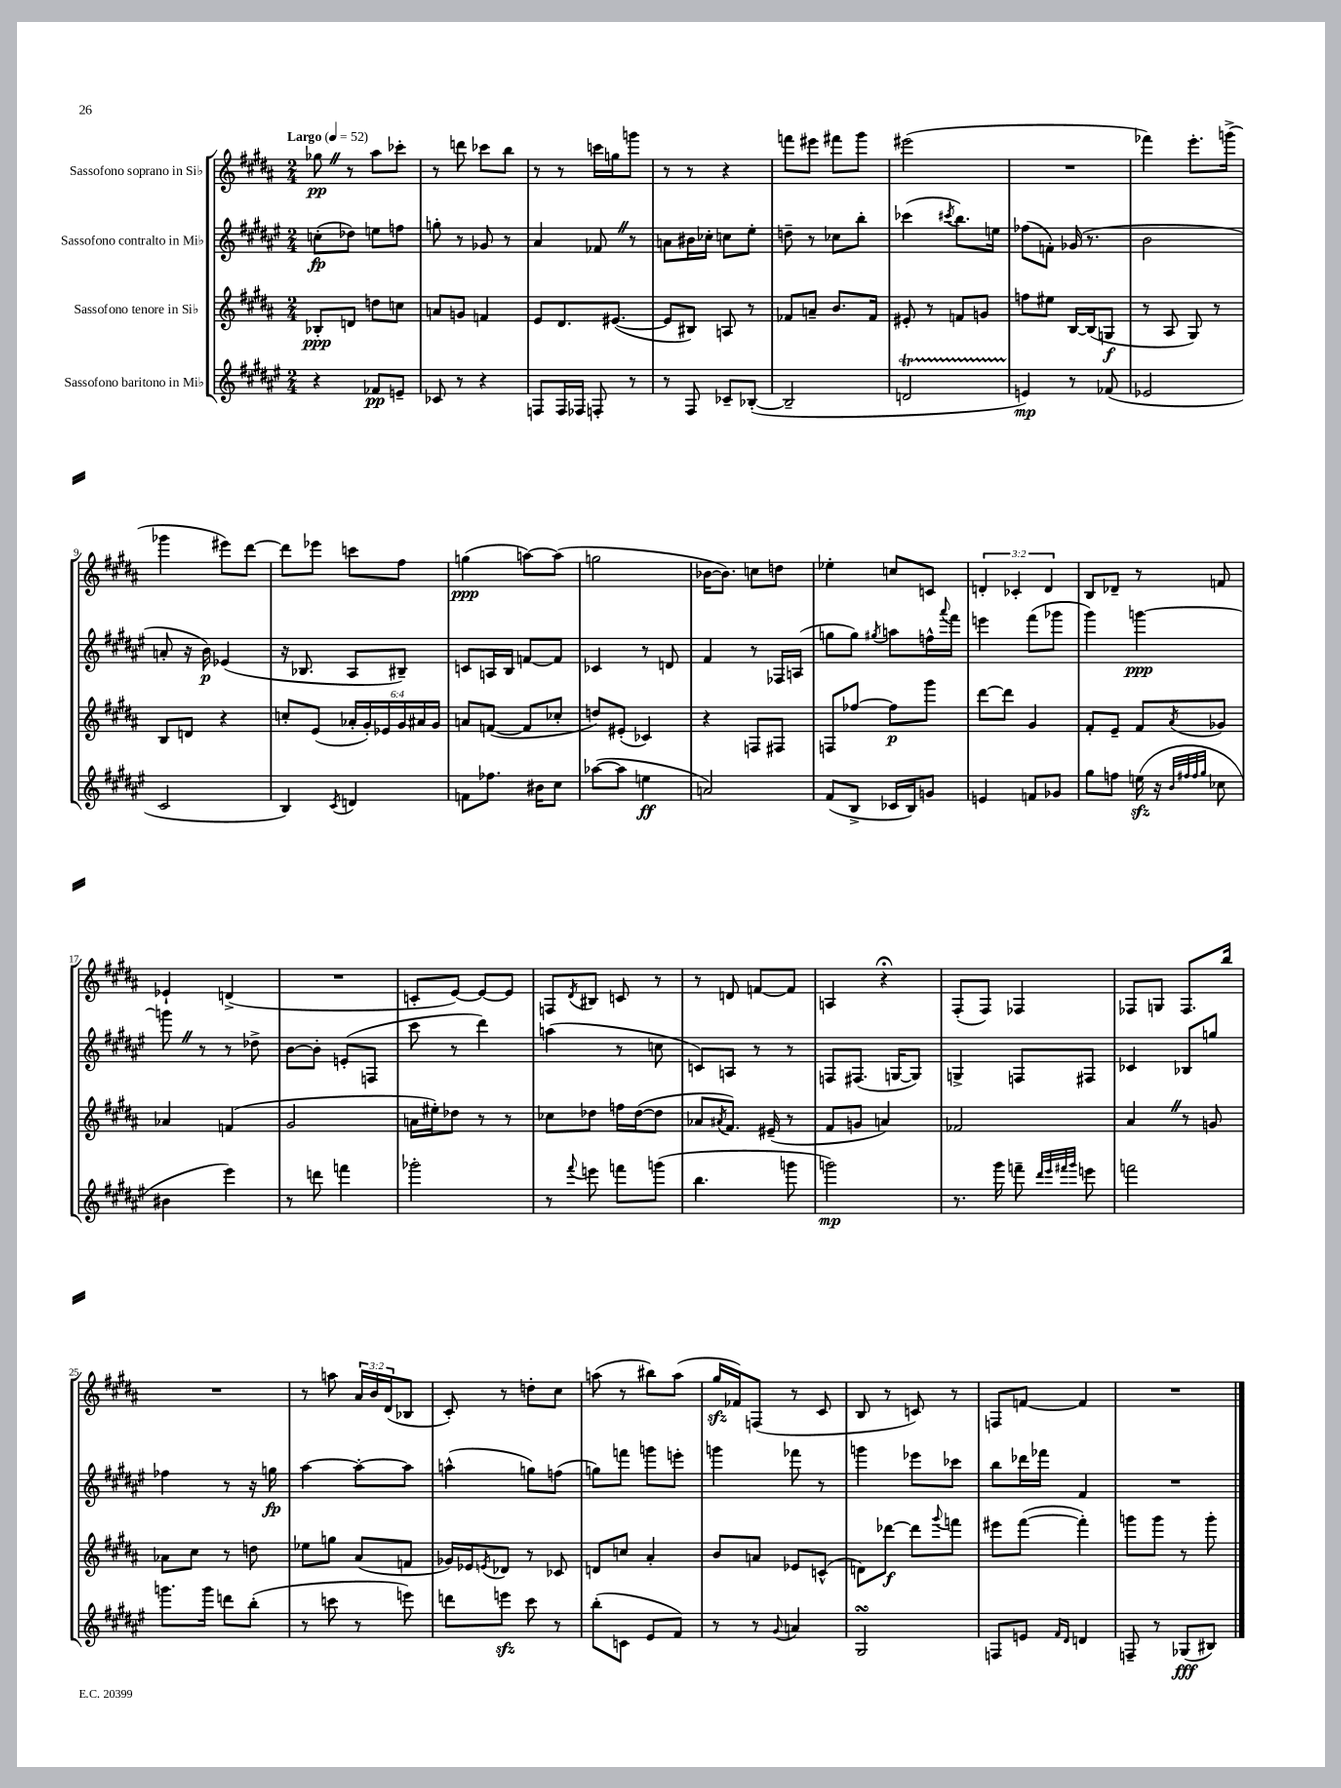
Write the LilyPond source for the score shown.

<<
\new StaffGroup <<
\new Staff = "s0" \with { instrumentName = "Sassofono soprano in Sib" } {
    \clef treble \key b \major \numericTimeSignature \time 2/4 \override Staff.TupletNumber.text = #tuplet-number::calc-fraction-text \tempo "Largo" 4 = 52
    ges''8\pp \once \override BreathingSign.text = \markup { \musicglyph "scripts.caesura.straight" } \breathe r8 ais''8 ces'''8-. |
    r8 d'''8 ces'''8 b''8 |
    r8 r8 c'''16 g''16 g'''8 |
    r8 r8 r4 |
    f'''8 eis'''8 fis'''8 gis'''8 |
    eis'''2( |
    R2 |
    fes'''4) e'''8.-. g'''16->( |
    ges'''4 eis'''8) dis'''8~ |
    dis'''8 ees'''8 c'''8 fis''8 |
    g''4\ppp( a''8~) a''8( |
    g''2 |
    bes'16~ bes'8.) c''8 d''8 |
    ees''4-. c''8 c'8 |
    \tuplet 3/2 { d'4-. ces'4-. d'4 } |
    b8 des'8-- r8 f'8 |
    ees'4-! d'4->( |
    R2 |
    c'8-. e'8~) e'8~ e'8 |
    f8 \acciaccatura { dis'8 } bis8 c'8 r8 |
    r8 d'8 f'8~ f'8 |
    a4 r4\fermata |
    fis8-.( fis8) fes4 |
    fes8 g8 fes8. b''16 |
    R2 |
    r8 a''8 \tuplet 3/2 { ais'16 b'16 dis'16( } bes8 |
    cis'8-.) r8 d''8-. cis''8 |
    a''8( r8 bis''8) a''8( |
    gis''16\sfz fes'16) f8( r8 cis'8 |
    b8 r8 c'8) r8 |
    f8 f'8~ f'4 |
    R2 \bar "|." |
}
\new Staff = "s1" \with { instrumentName = "Sassofono contralto in Mib" } {
    \clef treble \key fis \major \numericTimeSignature \time 2/4
    c''8-.\fp( des''8) e''8 f''8 |
    g''8-. r8 ges'8 r8 |
    ais'4 fes'8 \once \override BreathingSign.text = \markup { \musicglyph "scripts.caesura.straight" } \breathe r8 |
    a'8 bis'16 ces''16-. c''8 eis''8-. |
    d''8-- r8 ces''8 b''8-. |
    ces'''4( \acciaccatura { cis'''8 } b''8.) e''16 |
    fes''8( f'8-.) ges'16( r8. |
    b'2 |
    a'8-. r16 b'16\p) ees'4( |
    r16 bes8. ais8 bis8--) |
    c'8 a16 b16 f'8~ f'8 |
    ces'4 r8 d'8 |
    fis'4 r8 fes16 a16( |
    g''8 g''8) \acciaccatura { gis''8 } a''8 f''16-^ \appoggiatura { ais'''8 } fis'''16 |
    e'''4 fis'''8( ges'''8 |
    gis'''4) g'''4~\ppp |
    g'''8 \once \override BreathingSign.text = \markup { \musicglyph "scripts.caesura.straight" } \breathe r8 r8 des''8-> |
    b'8~ b'8-. e'8-.( f8 |
    cis'''8 r8 dis'''4) |
    a''4( r8 c''8 |
    c'8) a8 r8 r8 |
    f8 fis8.( g16~ g8) |
    g4-> f8 fis8 |
    ces'4 bes8 g''8 |
    fes''4 r8 r16 g''16\fp |
    ais''4~ ais''8~-. ais''8 |
    a''4-^( g''8) f''8( |
    g''8) f'''8 g'''8 e'''8-. |
    g'''4 fes'''8 r8 |
    g'''4 ees'''8 ces'''8 |
    b''8 des'''16 fes'''16 fis'4 |
    R2 \bar "|." |
}
\new Staff = "s2" \with { instrumentName = "Sassofono tenore in Sib" } {
    \clef treble \key b \major \numericTimeSignature \time 2/4 \override Staff.TupletNumber.text = #tuplet-number::calc-fraction-text
    bes8-.\ppp d'8 d''8 c''8 |
    a'8 g'8 f'4 |
    e'8 dis'8. eis'8.~( |
    eis'8 bis8) a8 r8 |
    fes'8 a'8-- b'8. fes'16 |
    eis'8-. r8 f'8 g'8 |
    f''8 eis''8 b16~ b16( g8\f |
    r8 ais8 gis8) r8 |
    b8 d'8 r4 |
    c''8-. e'8( \tuplet 6/4 { aes'16-. gis'16-.) ees'16 gis'16 ais'16 gis'16 } |
    a'8 f'8~( f'8 ces''8-. |
    d''8) eis'8-.( ces'4) |
    r4 f8 fis8 |
    f8 fes''8~ fes''8\p gis'''8 |
    dis'''8~ dis'''8 gis'4 |
    fis'8-. e'8-- fis'8 \acciaccatura { ais'8 } ges'8 |
    aes'4 f'4( |
    gis'2 |
    a'16 eis''16-.) des''8 r8 r8 |
    ces''8 des''8 f''16 des''16~( des''8 |
    aes'8 \acciaccatura { ais'8 } fis'8.) eis'16--( r8 |
    fis'8 g'8 a'4) |
    fes'2 |
    ais'4 \once \override BreathingSign.text = \markup { \musicglyph "scripts.caesura.straight" } \breathe r8 g'8 |
    aes'8 cis''8 r8 d''8 |
    ees''8 g''8 ais'8( f'8 |
    ges'16) ees'16 \acciaccatura { e'8 } des'8 r8 ces'8 |
    d'8 c''8 ais'4-. |
    b'8 a'8 ees'8 c'8-^( |
    d'8) des'''8~\f des'''8 \appoggiatura { gis'''8 } f'''8 |
    eis'''8 fis'''8~( fis'''4-.) |
    g'''8 g'''8 r8 g'''8-. \bar "|." |
}
\new Staff = "s3" \with { instrumentName = "Sassofono baritono in Mib" } {
    \clef treble \key fis \major \numericTimeSignature \time 2/4
    r4 fes'8\pp e'8-- |
    ces'8 r8 r4 |
    f8 f16 fes16 f8-. r8 |
    r8 fis8 ces'8-- bes8~-.( |
    bes2-- |
    d'2\startTrillSpan |
    e'4\stopTrillSpan\mp) r8 fes'8( |
    ees'2 |
    cis'2 |
    b4) \acciaccatura { cis'8 } d'4 |
    f'8 fes''8. bis'16 cis''8 |
    aes''8~( aes''8 e''4\ff |
    a'2) |
    fis'8( b8-> ces'16 b16) g'8 |
    e'4 f'8 ges'8 |
    gis''8 f''8 e''16\sfz( r16 \grace { b'32 fis''32 fis''32 gis''32 } ces''8 |
    bis'4 eis'''4) |
    r8 d'''8 f'''4 |
    ges'''2-. |
    r8 \appoggiatura { fis'''8 } e'''8 f'''8 g'''8( |
    b''4. g'''8 |
    g'''2\mp) |
    r8. gis'''16 f'''8-- \grace { dis'''32 eis'''32 fis'''32 gis'''32 } e'''8 |
    f'''2 |
    g'''8. g'''16 d'''8 b''8-.( |
    r8 c'''8 r8 e'''8) |
    d'''8 e'''8\sfz cis'''8 r8 |
    b''8-.( c'8 eis'8 fis'8) |
    r8 r8 \appoggiatura { gis'8 } a'4 |
    gis2\turn |
    f8 e'8 \grace { fis'16 dis'16 } d'4 |
    f8-- r8 ges8\fff( bis8) \bar "|." |
}
>>
>>
